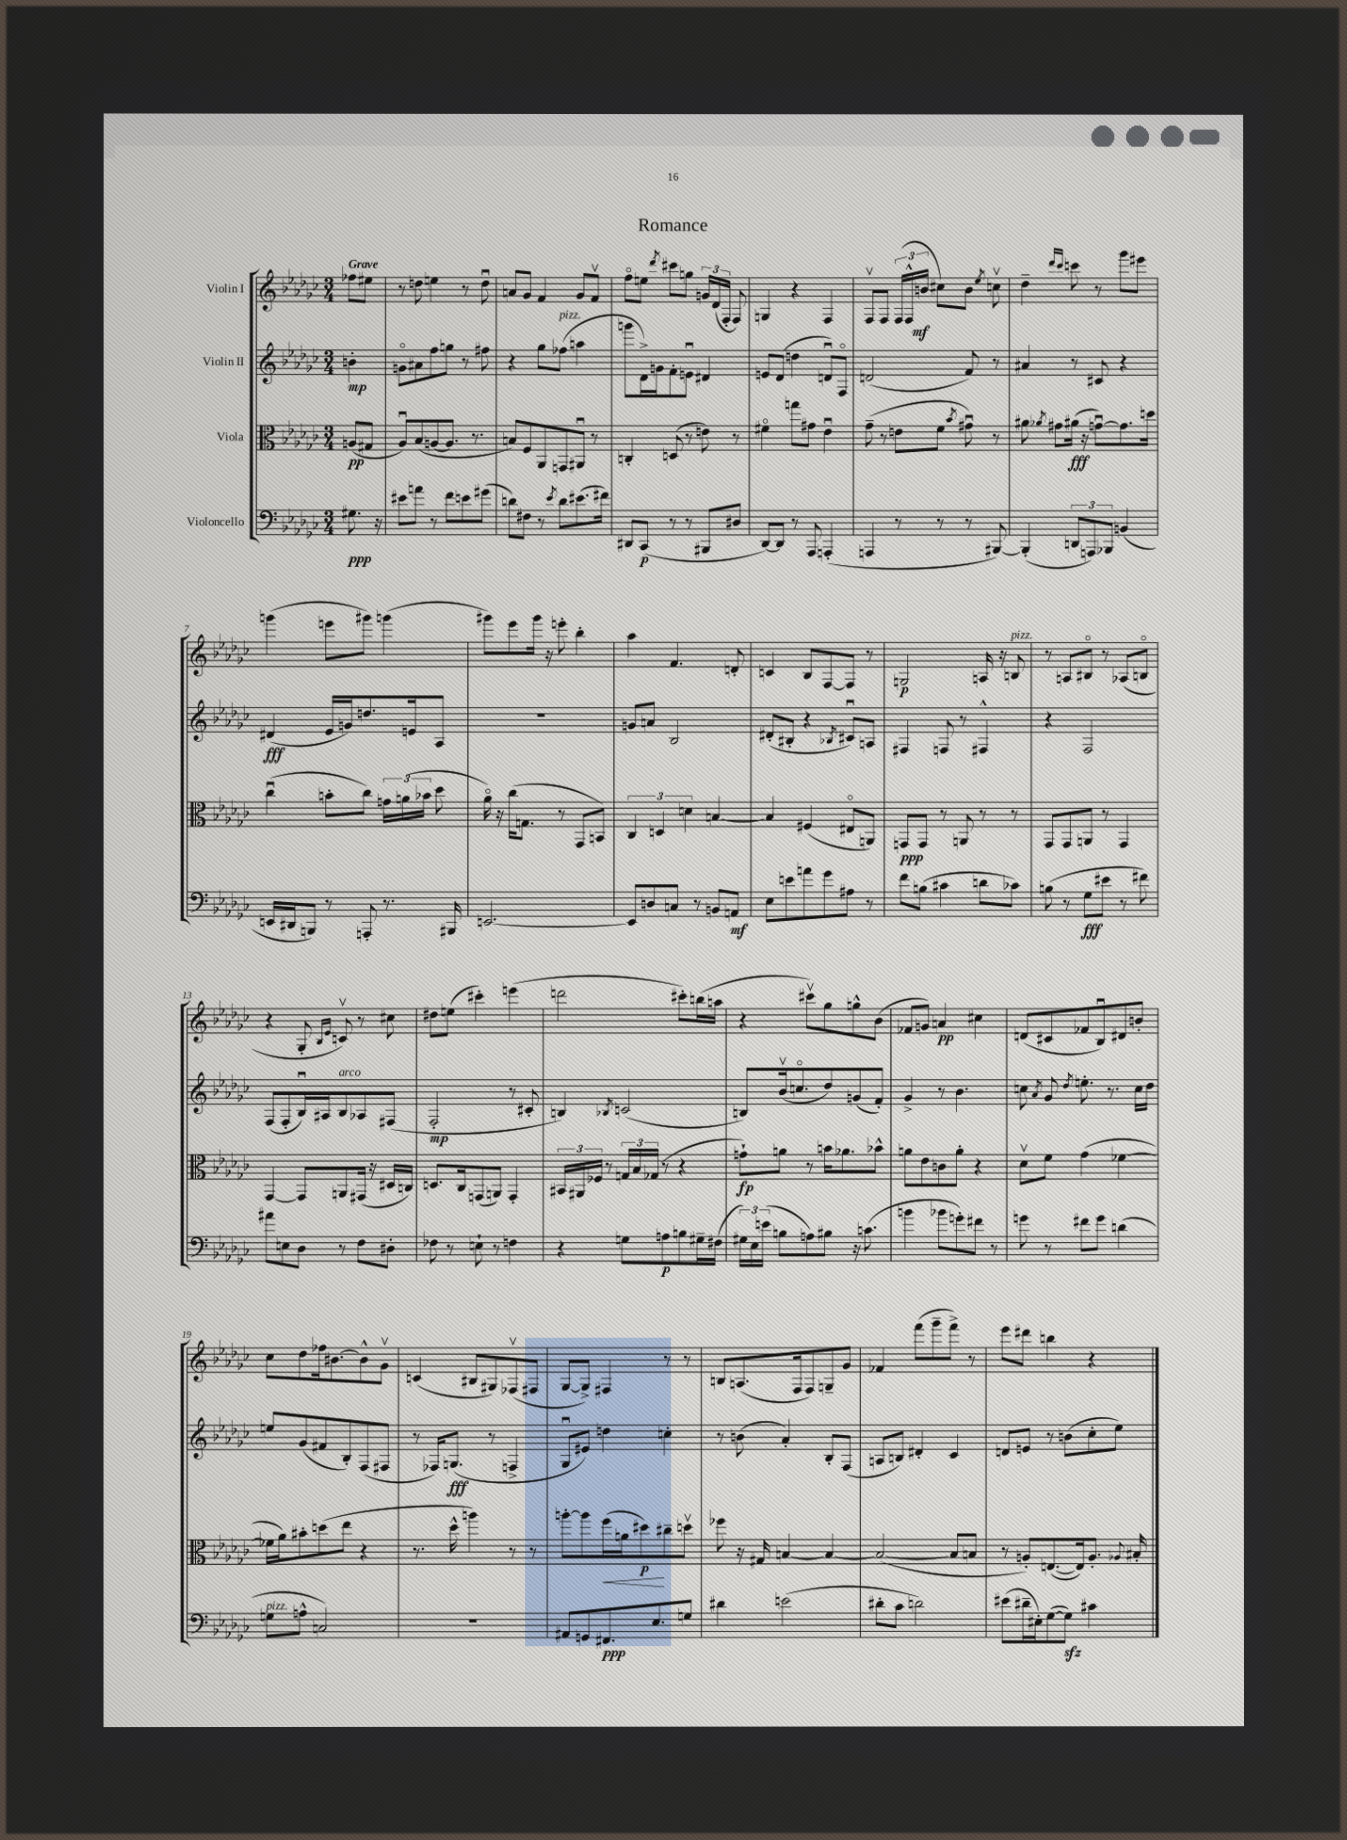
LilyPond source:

\header { title = "Romance" }
<<
\new StaffGroup <<
\new Staff = "s0" \with { instrumentName = "Violin I" } {
    \clef treble \key ges \major \numericTimeSignature \time 3/4 \partial 4 \tempo "Grave"
    \autoBeamOff fes''8[ eis''8] |
    r8 d''8 e''4 r8 d''8\downbow |
    a'8[ ges'8] f'4 ges'8[ f'8]\upbow |
    f''8[\flageolet e''8] \acciaccatura { des'''8 } cis'''8[ g''8] \tuplet 3/2 { g'16[ des'16( f16]-. } f8) |
    g4 r4 f4 |
    f8[\upbow f8] \tuplet 3/2 { f16[( f16-^ b'16]\mf } cis''8[) b'8] \acciaccatura { ees''8 } c''8\upbow |
    des''4-- \grace { des'''16[ ces'''16] } c'''8 r8 ges'''8[ eis'''8] |
    g'''4( e'''8[ gis'''8]) g'''4( |
    gis'''8[) ees'''8 gis'''16] r16 e'''8-. bes''4-. |
    aes''4 f'4. d'8-. |
    c'4 bes8[ f8~ f8] r8 |
    g2\p a16 r16 b8^\markup { \italic "pizz." } |
    r8 a8[ bis8]\flageolet r8 aes8[( b8]\flageolet |
    r4 ges8-. \grace { bes16[ ees'16] } c'8\upbow) r8 cis''8 |
    dis''8[ e''8]( cis'''4-.) e'''4( |
    d'''2 cis'''8[-.) b''16( a''16] |
    r4 cis'''8[\upbow) ges''8 g''8-^ bes'8]( |
    fes'8[ g'8]) a'4\pp cis''4 |
    d'8[( cis'8 fes'8 bes8\downbow) dis'8 b'8]-. |
    ces''8[ des''8 fes''16 bis'8.~ bis'8-^ ges'8]\upbow |
    c'4( bis8[ gis8) fes8\upbow( fis8] |
    ges8[~ ges8]->) fis4 r8 r8 |
    b8[ a8.( f16 f8) g8-- ges'8] |
    fes'4 f'''8[( ges'''8-- f'''8]->) r8 |
    ees'''8[ dis'''8] b''4 r4 \bar "|." |
}
\new Staff = "s1" \with { instrumentName = "Violin II" } {
    \clef treble \key ges \major \numericTimeSignature \time 3/4 \partial 4
    \autoBeamOff b'4-.\mp |
    g'8[\flageolet ais'8 f''8 g''8] r8 fis''8 |
    r4 ges''8[ fes''8]^\markup { \italic "pizz." }( a''4 |
    g'''8[ des'16->) g'16 f'8-. e'8]\downbow dis'4 |
    e'8[ des'8]( d''4 d'8[\downbow) f8]\flageolet |
    d'2( f'8) r8 |
    ais'4 r8 cis'8 r4 |
    dis'4\fff( ees'16[ g'16) d''8. e'16 aes8] |
    R2. |
    g'8[ a'8] bes2 |
    dis'8[-.( bis8]-. r4 \acciaccatura { bes8 } cis'8[\downbow) a8] |
    fis4 f8 r8 fis4-^ |
    r4 f2 |
    f8[( f8-. bes16\downbow) ais16 bes8^\markup { \italic "arco" } aes8 fis8]( |
    f2-.\mp r8 cis'8-. |
    b4) \acciaccatura { bes8 } c'2( |
    b8[) bes'16\upbow( c''8.\flageolet des''8) g'8( f'8]-.) |
    ges'4-> r8 bes'4. |
    c''8 \acciaccatura { aes'8 } ges'8 \acciaccatura { des''8 } e''8.-. r8. c''16[ des''16] |
    e''8[ ges'8( fis'8 bes8-.) f8( fis8] |
    r8 fes16[) g8.]\fff( r8 f4-> |
    ges8[\downbow eis'8]) d''4 c''4-. |
    r8 b'8( aes'4-.) bes8[-. f8]( |
    a8[ b8]) dis'4-. ces'4 |
    d'8[ e'8] r8 b'8[( ces''8-. ees''8]) \bar "|." |
}
\new Staff = "s2" \with { instrumentName = "Viola" } {
    \clef alto \key ges \major \numericTimeSignature \time 3/4 \partial 4
    \autoBeamOff a8[\pp( gis8] |
    aes8[\downbow) bes8( a8~ a8.] r8. |
    b8[) f8 aes,8 g,8 ais,8]\downbow r8 |
    c4-. d8( r8 e'8) r8 |
    fis'4\flageolet g''8[ gis'8] ees'4\downbow |
    ges'8--( r8 e'8[ f'8] \acciaccatura { bes'8 } gis'8\downbow) r8 |
    ais'8 \acciaccatura { aes'8 } gis'8[ ais'16]\fff( r16 g'8[~\downbow) g'8. d''16] |
    ces''4\downbow( b'8[-. ces''8]) \tuplet 3/2 { g'16[ a'16( bes'16] } des''8 |
    aes'16\flageolet) r16 ces''16[( g8.] r8 ges,8[ b,8]) |
    \tuplet 3/2 { ces4 d4 d'4 } b4~ |
    b4 fis4( eis8[\flageolet a,8]) |
    g,8[\ppp g,8] r8 a,8 r8 r8 |
    ges,8[ ges,8 a,8] r8 ges,4 |
    ges,4~ ges,8[ a,8 gis,16]( r16 dis16[ c16]) |
    d8.[ ces16 g,8( a,8]) g,4-. |
    \tuplet 3/2 { bis,16[ ais,16 fes16] } r8 \tuplet 3/2 { g16[ bes16 ges16]( } r8 r4 |
    g'8[-!\fp) a'8] r8 b'16[ aes'8. bes'8]-^ |
    a'8[ ees'8 c'8 a'8]-. r4 |
    des'8[\upbow f'8] ges'4( fes'4~ |
    fes'16[ aes'16) bis'8-. d''8( ees''8] r4 |
    r8. des''16-^ a''4) r8 r8 |
    a''8[~-. a''8 f''16\<( a'16 dis''8\p\!) cis''8-- d''8]\upbow |
    fes''8 r16 gis16 b4~ b4~ |
    b2~( b8[ b8] |
    r8 a8[-.) e8.~( e16) a8.]-. \appoggiatura { aes8 } bis16-. \bar "|." |
}
\new Staff = "s3" \with { instrumentName = "Violoncello" } {
    \clef bass \key ges \major \numericTimeSignature \time 3/4 \partial 4
    \autoBeamOff gis8.\ppp r16 |
    eis'8[ a'8] r8 f'8[ e'8 gis'8]( |
    d'8[) fis8] r8 \acciaccatura { ees'8 } d'8[ eis'8.( fis'16]) |
    dis,8[ ces,8]\p( r8 r8 bis,,8[ dis8] |
    des,8[~) des,8] r8 aes,,8 a,,4-.( |
    a,,4 r8 r8 r8 bis,,8~) |
    bis,,4-.( \tuplet 3/2 { d,8[ a,,8) bes,,8] } b,4( |
    e,16[ dis,16 b,,8]) r8 a,,8-. r8. bis,,16 |
    e,2.~ |
    e,8[ d8 c8] r8 b,8[ a,8]\mf |
    ees8[ e'8 a'8 ges'8 ais8] r8 |
    f'8[ b8]( cis'4 d'8[ ces'8]) |
    b8( r8 ges8[\fff eis'8] r8 fis'8) |
    ais'8[ e8 des8] r8 f8[ dis8]-. |
    fes8 r8 e8-! r8 f4 |
    r4 g8[ a8\p b8 gis16-- fis16]( |
    \tuplet 3/2 { gis16[) ees16 e'16]( } b8[ a8) bis8] r16 c'8.( |
    b'4 bes'8[ g'8-.) fis'8] r8 |
    g'8 r8 fis'8[ g'8] d'4( |
    g8[^\markup { \italic "pizz." } a8]-^ c2) |
    R2. |
    ais,8[ g,8 fis,8.\ppp ees8. g8] |
    dis'4 e'2( |
    dis'8[-. ces'8] d'2) |
    eis'8[( dis'16-- eis16-.) ges8~( ges8]\sfz) cis'4 \bar "|." |
}
>>
>>
